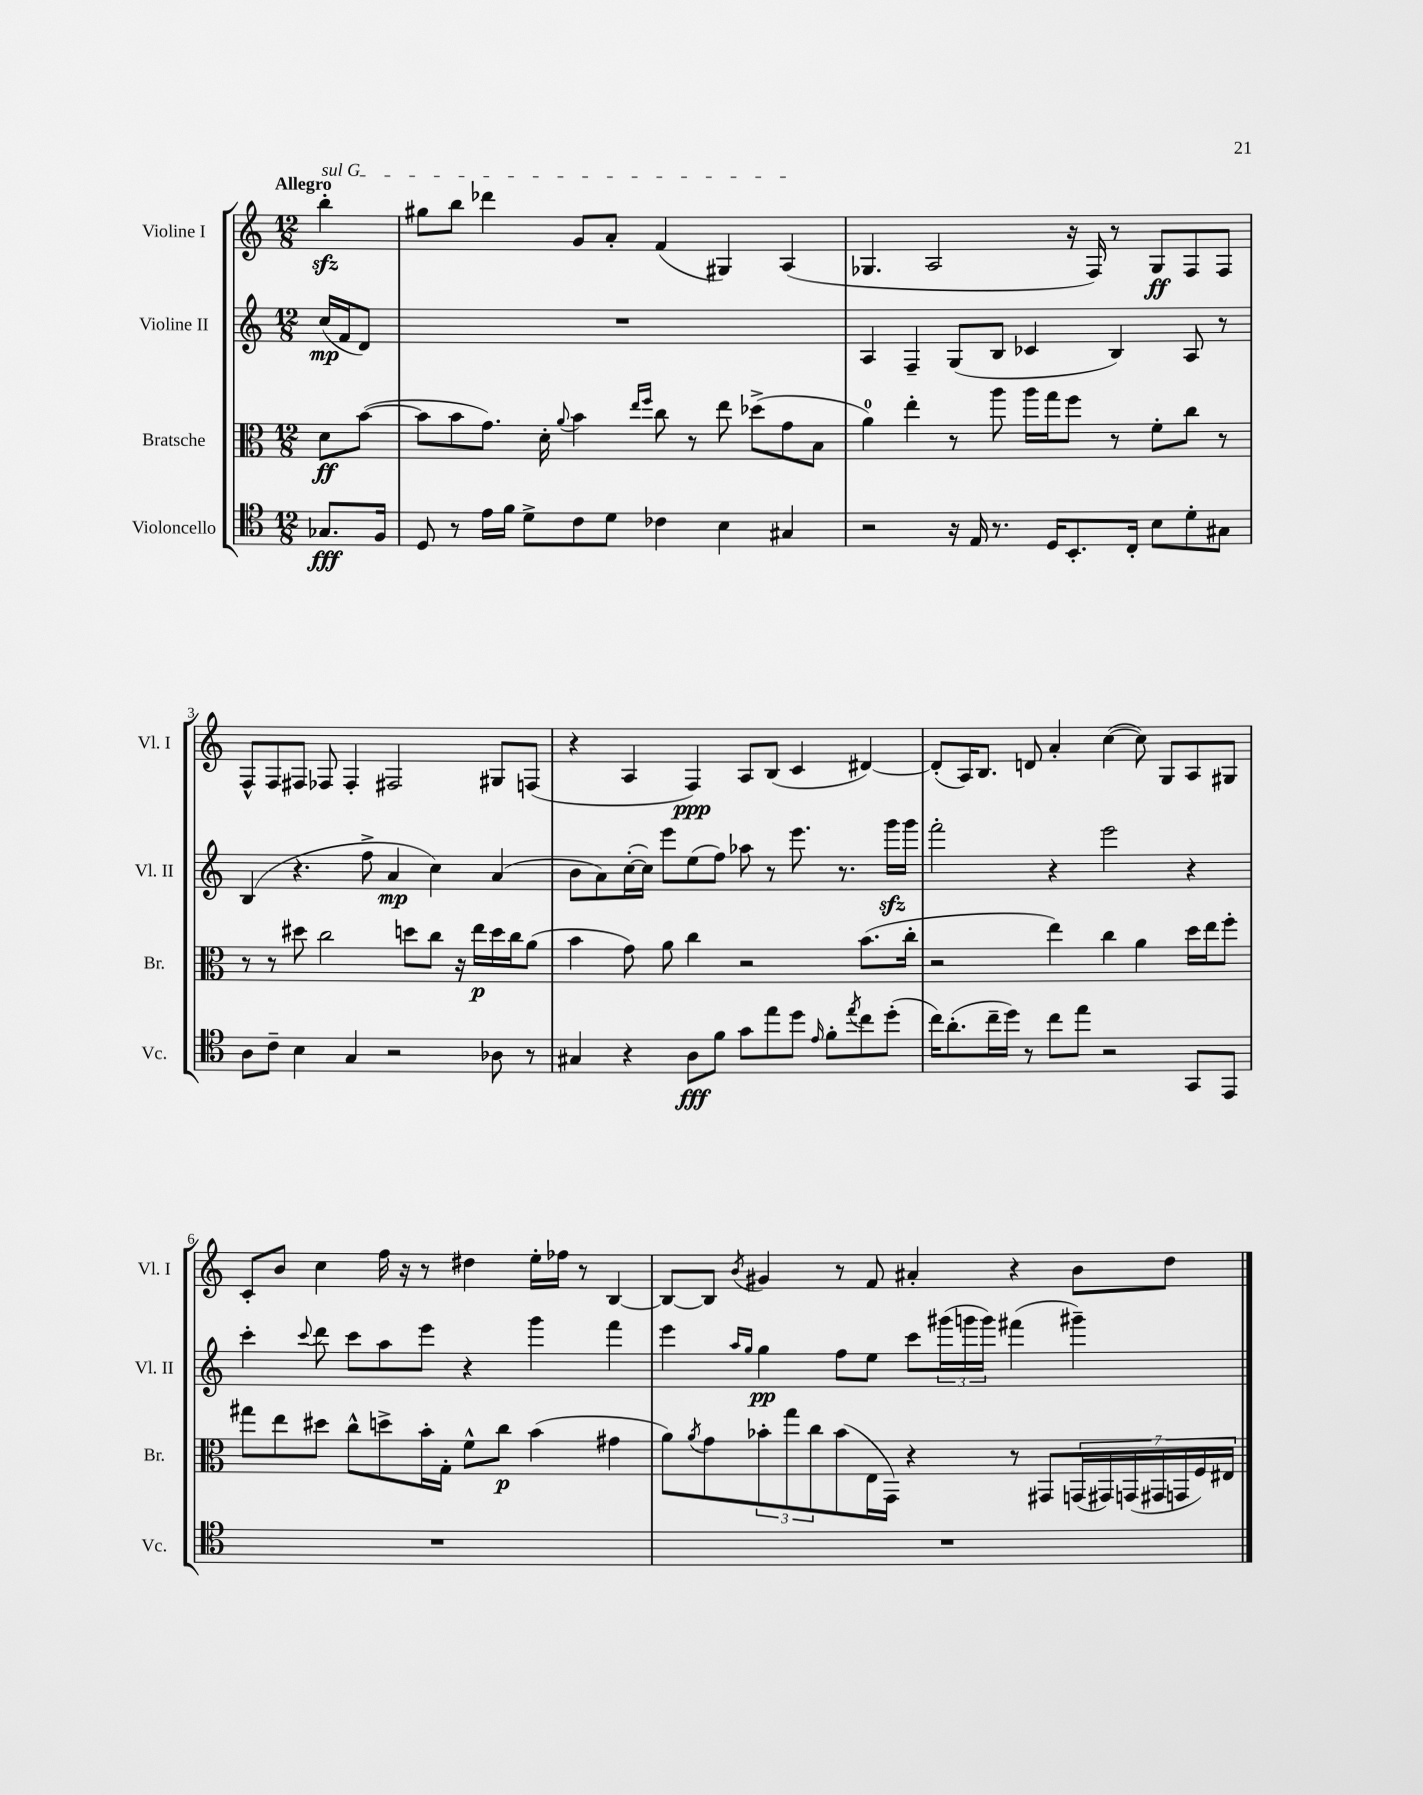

**kern	**kern	**kern	**kern
*staff4	*staff3	*staff2	*staff1
*clefC4	*clefC3	*clefG2	*clefG2
*k[]	*k[]	*k[]	*k[]
*M12/8	*M12/8	*M12/8	*M12/8
8.G-	8d	(16cc	4bb'
.	.	16f	.
.	([8b	8d)	.
16F	.	.	.
=	=	=	=
8D	8b]	1.r	8gg#
8r	8b	.	8bb
16e	8.g)	.	4ddd-
16f	.	.	.
8d^	.	.	.
.	16d'	.	.
.	8qqa	.	.
8c	4b	.	8g
8d	.	.	8a'
.	16qqee	.	.
.	16qqff	.	.
4c-	8cc	.	(4f
.	8r	.	.
4B	8ee	.	4G#)
.	(8dd-^	.	.
4G#	8g	.	(4A
.	8B	.	.
=	=	=	=
2r	4a)	4A	4.G-
.	4ee'	4F~	.
.	.	.	2A
16r	8r	(8G	.
16E	.	.	.
8.r	8aa	8B	.
.	16aa	4c-	.
16D	16gg	.	.
8.BB'	8ff	.	16r
.	.	.	16F)
.	8r	4B)	8r
16C'	.	.	.
8B	8f'	.	8G-
8d'	8cc	8A	8F
8G#	8r	8r	8F
=	=	=	=
8A	8r	(4B	8F^^
8c~	8r	.	8F
4B	8dd#	4.r	8F#
.	2cc	.	8F-
4G	.	.	4F-'
.	.	8ff^	.
2r	.	4a	2F#
.	8dd	.	.
.	8cc	4cc)	.
.	16r	.	.
.	16ee	.	.
8A-	16dd	(4a	8G#
.	16cc	.	.
8r	(8a	.	(8F
=	=	=	=
4G#	4b	8b	4r
.	.	8a)	.
4r	8g)	([16cc'	4A
.	.	16cc])	.
.	8a	8eee	.
8A	4cc	(8ee	4F)
8f	.	8ff)	.
8g	2r	8aa-	8A
8ee	.	8r	(8B
8dd	.	8.eee	4c
16qqe	.	.	.
8f'	.	.	.
.	.	8.r	.
8qee	.	.	.
8cc	(8.b	.	[4d#)
(8dd'	.	16ggg	.
.	16cc'	16ggg	.
=	=	=	=
16cc)	2r	2fff'	(8d#']
(8.a'	.	.	.
.	.	.	16A)
.	.	.	8.B
16cc~	.	.	.
16dd)	.	.	.
8r	.	.	8d
8cc	4ee)	4r	4a'
8ee	.	.	.
2r	4cc	2eee	([4cc
.	4a	.	8cc])
.	.	.	8G
8GG	16dd	4r	8A
.	16ee	.	.
8EE	8ff'	.	8G#
=	=	=	=
1.r	8gg#	4ccc'	8c'
.	8ee	.	8b
.	.	8qqccc	.
.	8dd#	8ddd	4cc
.	8cc^^	8ccc	.
.	8dd^	8aa	16ff
.	.	.	16r
.	16b'	8eee	8r
.	16G'	.	.
.	8f^^	4r	4dd#
.	8cc	.	.
.	(4b	4ggg	16ee'
.	.	.	16ff-
.	.	.	8r
.	4g#	4fff	[4B
=	=	=	=
1.r	8a)	4eee	8B_
.	8qa	.	.
.	8g	.	8B]
.	.	16qqaa	.
.	.	16qqgg	8qb
.	12b-'	4gg	4g#
.	12gg	.	.
.	12cc	.	.
.	(8b-	8ff	8r
.	16E	8ee	8f
.	16GG)	.	.
.	4r	8ccc	4a#'
.	.	(24ggg#	.
.	.	24ggg	.
.	.	24ggg)	.
.	8r	(4fff#	4r
.	8GG#	.	.
.	(28GG	4ggg#~)	8b
.	28GG#)	.	.
.	(28GG	.	.
.	28GG#	.	.
.	.	.	8dd
.	28GG	.	.
.	28F)	.	.
.	28E#	.	.
==	==	==	==
*-	*-	*-	*-
